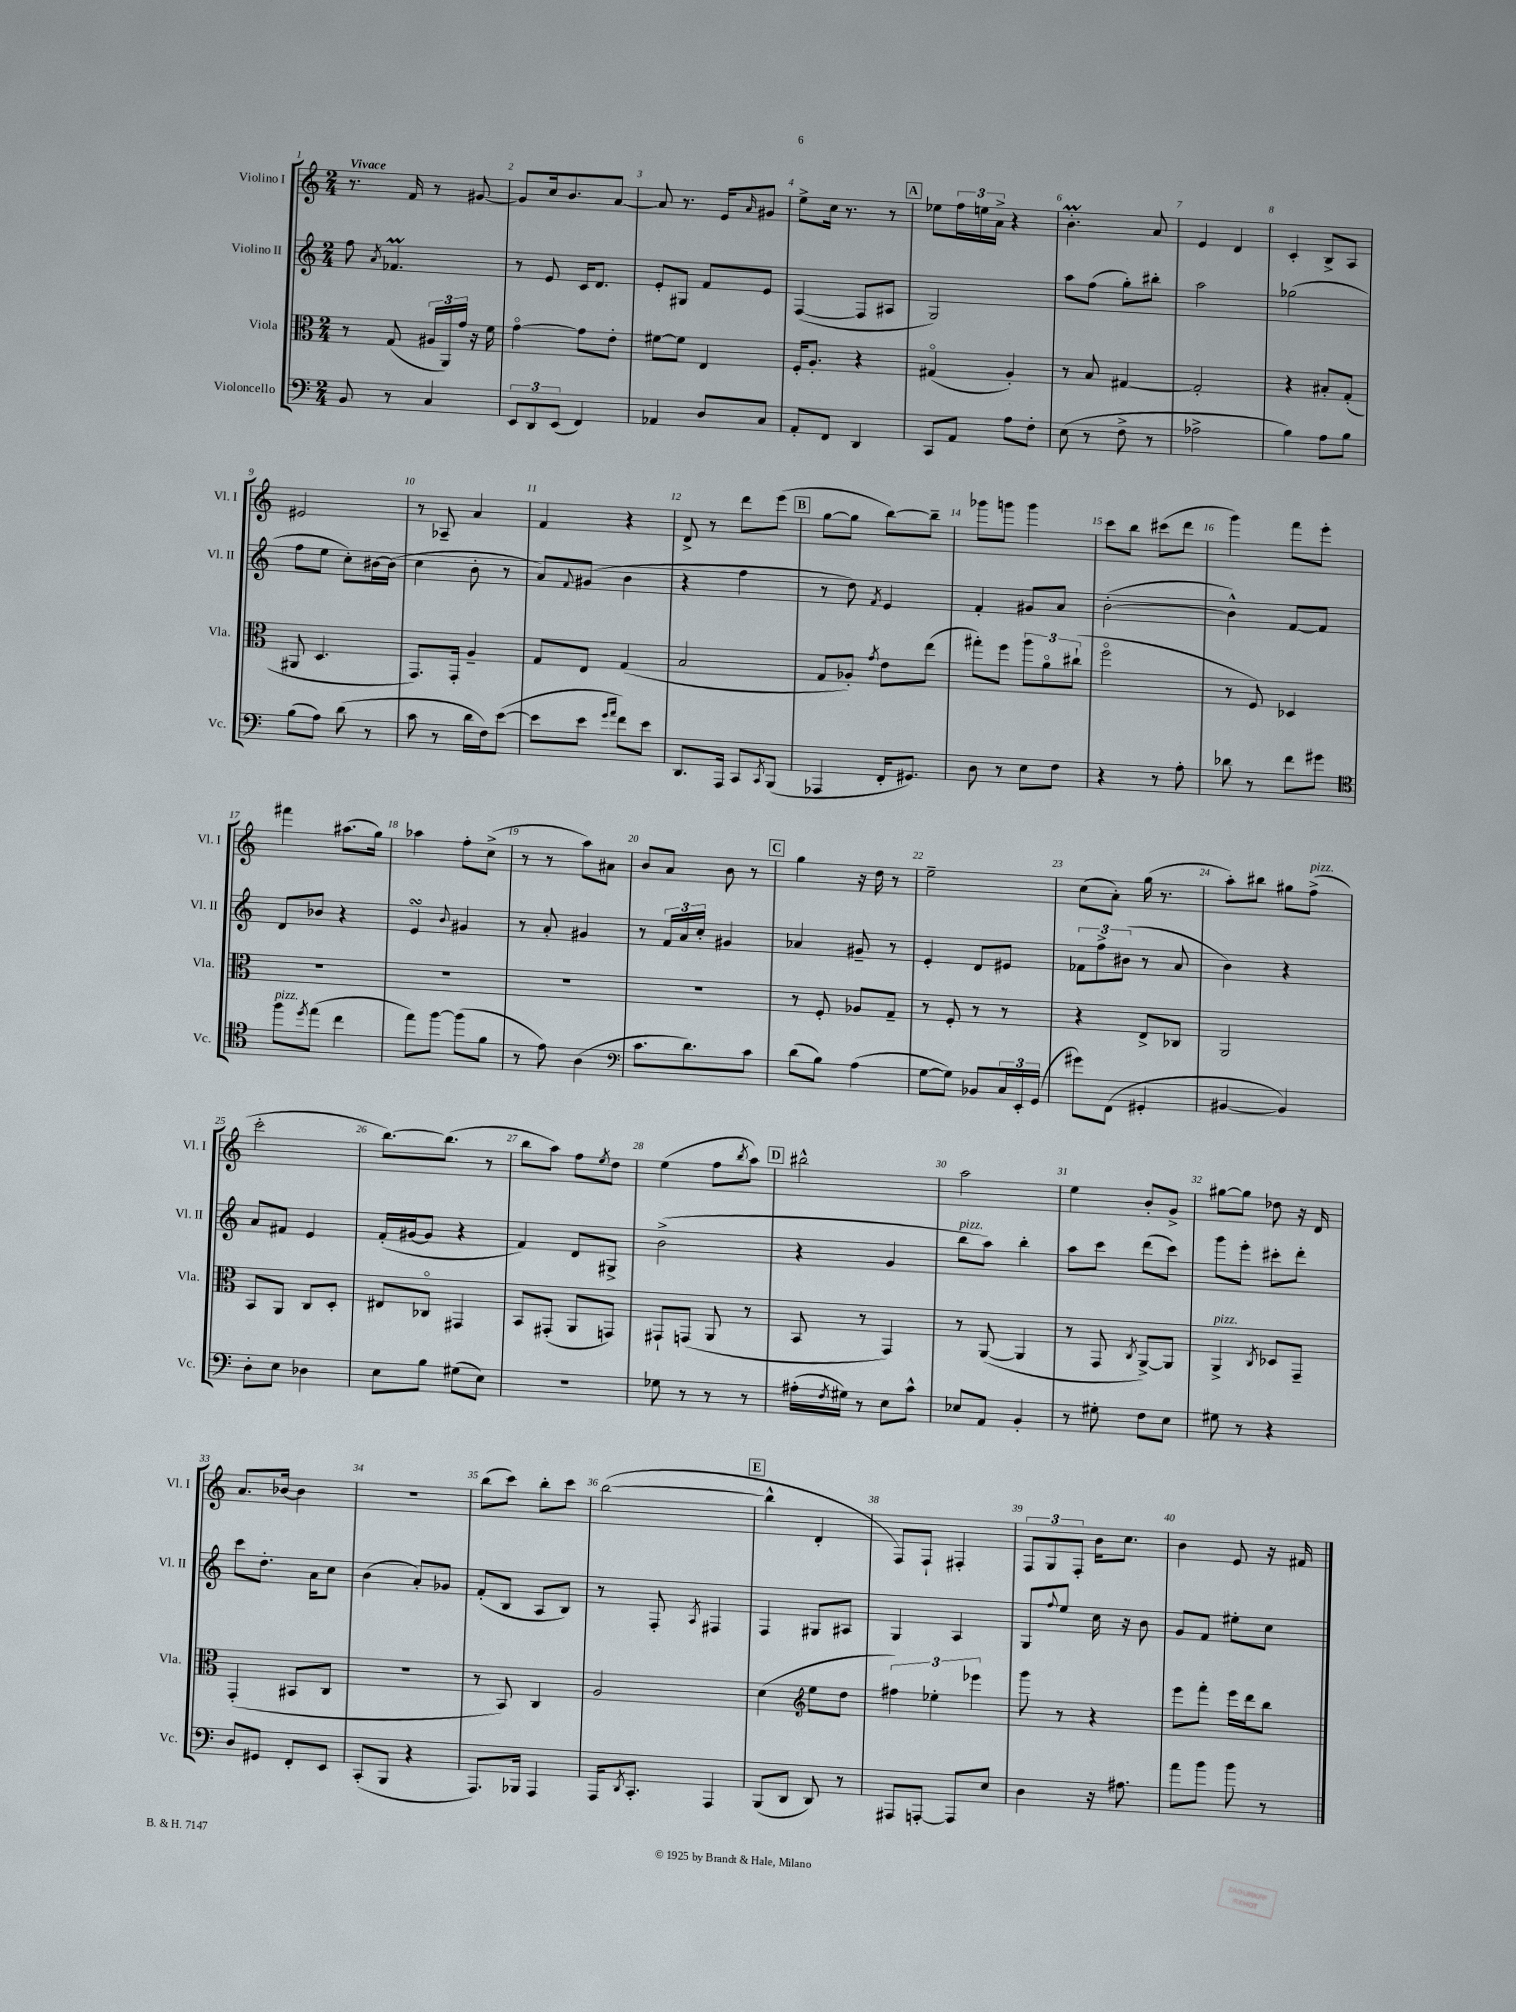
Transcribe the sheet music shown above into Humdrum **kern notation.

**kern	**kern	**kern	**kern
*part4	*part3	*part2	*part1
*staff4	*staff3	*staff2	*staff1
*I"Violoncello	*I"Viola	*I"Violino II	*I"Violino I
*I'Vc.	*I'Vla.	*I'Vl. II	*I'Vl. I
*clefF4	*clefC3	*clefG2	*clefG2
*k[]	*k[]	*k[]	*k[]
*M2/4	*M2/4	*M2/4	*M2/4
=1	=1	=1	=1
!	!	!	!LO:TX:a:B:t=Vivace
8BB/	8r	8ff\	8.r
.	.	8qa/	.
8r	(8G/	4.f-XM/	.
.	.	.	16f/
4C/	24A#X/LL	.	8r
.	24AA/)	.	.
.	24g/JJ	.	.
.	16r	.	[8g#X/
.	16f\	.	.
=2	=2	=2	=2
12EE/L	[4g\	8r	8g#/L]
12DD/	.	.	.
.	.	8e/	16cc/k
(12EE/J	.	.	.
.	.	.	8.b/
4FF/)	8g\L]	16c/KL	.
.	.	8.d/J	.
.	8e'\J	.	[8a/J
=3	=3	=3	=3
4AA-X/	[8f#X\L	8e'/L	8a/]
.	8f#\J]	8G#X/J	8.r
8D/L	4E/	8f/L	.
.	.	.	16e/KL
.	.	.	16qqa/
8C/J	.	8e/J	8g#X/J
=4	=4	=4	=4
8AA'/L	16F'/KL	([4F/	8ee^\L
.	8.A'/J	.	.
8FF/J	.	.	16cc\Jk
.	.	.	8.r
4DD/	4r	8F/L]	.
.	.	8A#X/J	8r
!!LO:REH:place=s1:t=A
=5	=5	=5	=5
8CC/L	(4G#X/	2G/)	8ee-X\L
8AA/J	.	.	24ff\L
.	.	.	24een\
.	.	.	24a^\JJ
8A\L	4A'/)	.	4r
8F'\J	.	.	.
=6	=6	=6	=6
(8E\	8r	8aa\L	4.bm'\
8r	8B/	(8ff\J	.
8F^\	[4G#X/	8gg'\L)	.
8r	.	8bb#X'\J	8a/
=7	=7	=7	=7
2A-X^\	2G#'/]	2aa\	4e/
.	.	.	4d/
=8	=8	=8	=8
4B\)	4r	(2gg-X\	4c'/
8A\L	8B#X'/L	.	8B^/L
8B\J	(8G'/J	.	8A/J
!!LO:LB:g=z
=9	=9	=9	=9
(8B\L	8AA#X/	8ff\L	2e#X/
8A\J)	4.D/	8ee\J	.
(8d\	.	8cc'\L)	.
8r	.	[16b#X\L	.
.	.	(16b#\JJ]	.
=10	=10	=10	=10
8c\	8.GG/L)	4cc\	8r
8r	.	.	8A-X~/
.	16GG'/Jk	.	.
16d\LL	4A~/	8b'\	4a/
16F\J)	.	.	.
([8e\J	.	8r	.
=11	=11	=11	=11
8e\L]	8G/L	8a/L)	4f/
.	.	8qqf/	.
8e\J	8E/J	(8g#X/J	.
16qqg/LL	.	.	.
16qqa/JJ	.	.	.
8f\L)	(4G/	4b\	4r
8e\J	.	.	.
=12	=12	=12	=12
8.DD/L	2B/	4r	8d^/
.	.	.	8r
16AAA/Jk	.	.	.
8CC/L	.	4ff\	8ddd\L
8qCC/	.	.	.
(8BBB/J	.	.	(8eee\J
!!LO:REH:place=s1:t=B
=13	=13	=13	=13
4AAA-X/	8G/L	8r	[8gg\L
.	8A-X'/J)	8dd\)	8gg\J]
.	8qg/	8qf/	.
16FF'/KL	8e\L	4e/	[8bb\L)
8.GG#X/J)	.	.	.
.	(8ee\J	.	8bb~\J]
=14	=14	=14	=14
8D\	8gg#X'\L)	4f'/	8ggg-X\L
8r	8ff\J	.	8gggn\J
8E\L	12aa\L	8g#X/L	4ggg\
.	12a\	.	.
8F\J	.	8a/J	.
.	(12cc#X`\J	.	.
=15	=15	=15	=15
4r	2ff\	([2b'\	8ccc\L
.	.	.	8bb\J
8r	.	.	(8ccc#X\L
8A'\	.	.	8ddd\J
=16	=16	=16	=16
8d-X\	8r	4b^^\])	4ggg\)
8r	8F/)	.	.
8f\L	4D-X/	[8f/L	8fff\L
8g#X\J	.	8f/J]	8eee'\J
!!LO:LB:g=z
=17	=17	=17	=17
*clefC4	*	*	*
!LO:TX:a:i:t=pizz.	!	!	!
8ff\L	2r	8d/L	4fff#X\
8qdd/	.	.	.
(8ee\J	.	8b-X/J	.
4cc\	.	4r	(8.aa#X\L
.	.	.	16gg\Jk)
=18	=18	=18	=18
8ee\L)	2r	4esSsS/	4aa-X\
[8ff\J	.	.	.
.	.	8qqb/	.
(8ff\L]	.	4g#X/	8ff'\L
8f\J	.	.	(8cc^\J
=19	=19	=19	=19
8r	2r	8r	8r
8e\)	.	8a'/	8r
(4A\	.	4g#X/	8aa\L)
.	.	.	8a#X\J
=20	=20	=20	=20
*clefF4	*	*	*
8.c\L	2r	8r	8b/L
.	.	24f/LL	8a/J
.	.	24a/	.
8.d\)	.	.	.
.	.	24cc'/JJ	.
.	.	4g#X/	8b\
8c\J	.	.	8r
!!LO:REH:place=s1:t=C
=21	=21	=21	=21
(8d\L	8r	4a-X/	4gg\
8B\J)	8F'/	.	.
(4A\	8A-X/L	8g#X~/	16r
.	.	.	16dd\
.	8G~/J	8r	8r
=22	=22	=22	=22
[8G\L	8r	4e'/	2ee~\
8G\J])	8F'/	.	.
8BB-X/L	8r	8d/L	.
24C/L	8r	8e#X/J	.
24EE'/	.	.	.
(24GG/JJ	.	.	.
=23	=23	=23	=23
8g#X\L)	4r	12f-X\L	(8cc\L
.	.	12ff^\	.
(8FF\J	.	.	8a'\J)
.	.	(12b#X\J	.
4GG#X'/	8E^/L	8r	(16gg\
.	.	.	8.r
.	8C-X/J	8a/	.
=24	=24	=24	=24
[4BB#X/	2AA/	4b\)	8aa'\L)
.	.	.	8bb#X\J
4BB#/])	.	4r	8gg#X\L
!	!	!	!LO:TX:a:i:t=pizz.
.	.	.	(8ff^\J
!!LO:LB:g=z
=25	=25	=25	=25
8D'\L	8BB/L	8a/L	2ccc'\
8E\J	8AA/J	8f#X/J	.
4D-X\	8C/L	4e/	.
.	8D'/J	.	.
=26	=26	=26	=26
8E\L	8E#X/L	(16f'/LL	[8.bb\L)
.	.	[16g#X/J	.
8B\J	8C-X/J	8g#/J]	.
.	.	.	(8.bb\J]
(8G#X\L	4GG#X/	4r	.
8E\J)	.	.	8r
=27	=27	=27	=27
2r	8BB/L	4f/)	8bb\L
.	(8GG#X'/J	.	8aa\J)
.	8AA/L	8d/L	8ff\L
.	.	.	8qee/
.	8GGn/J)	8G#X^/J	8dd\J
=28	=28	=28	=28
8G-X\	8GG#X`/L	(2b^\	(4ee\
8r	(8GGn/J	.	.
8r	8AA/	.	8ff\L
.	.	.	8qbb/
8r	8r	.	8aa\J)
!!LO:REH:place=s1:t=D
=29	=29	=29	=29
(16A#X'\LL	8BB/	4r	2bb#X^^\
8qF/	.	.	.
16G#X\JJ)	.	.	.
8r	8r	.	.
8E\L	4GG/)	4g/	.
8c^^\J	.	.	.
=30	=30	=30	=30
!	!	!LO:TX:a:i:t=pizz.	!
8E-X/L	8r	8bb\L	2aa\
8AA/J	([8AA/	8aa\J)	.
4BB'/	4AA/]	4bb'\	.
=31	=31	=31	=31
8r	8r	8aa\L	4ee\
8G#X'\	8GG/	8ccc\J	.
.	8qC/	.	.
8F\L	[8AA^/L)	(8ddd\L	8b'/L
8E\J	8AA/J]	8ccc\J)	8g^/J
=32	=32	=32	=32
!	!LO:TX:a:i:t=pizz.	!	!
8G#X\	4AA^/	8ggg\L	[8gg#X\L
8r	.	8eee'\J	8gg#\J]
.	8qC/	.	.
4r	8D-X/L	8ccc#X'\L	8dd-X\
.	8GG~/J	8ddd'\J	16r
.	.	.	16d/
!!LO:LB:g=z
=33	=33	=33	=33
8D/L	(4GG'/	8ccc\L	8.a/L
8GG#X/J	.	8.dd'\J	.
.	.	.	[16b-X/Jk
8FF'/L	8BB#X/L	.	4b-\]
.	.	16a\KL	.
8EE/J	8C/J	8cc\J	.
=34	=34	=34	=34
(8CC'/L	2r	(4b\	2r
8BBB/J	.	.	.
4r	.	8a'/L)	.
.	.	8g-X/J	.
=35	=35	=35	=35
8.AAA/L)	8r	(8f'/L	(8bb\L
.	8BB/)	8B/J	8ccc\J)
16BBB-X/Jk	.	.	.
4AAA/	4C/	8A/L	8bb'\L
.	.	8B/J)	8ccc\J
=36	=36	=36	=36
16AAA/KL	2A/	8r	([2bb\
8qDD/	.	.	.
8.CC'/J	.	.	.
.	.	8F'/	.
.	.	8qA/	.
4AAA/	.	4F#X/	.
!!LO:REH:place=s1:t=E
=37	=37	=37	=37
(8BBB/L	(4d\	4F/	4bb^^\]
8DD/J	.	.	.
*	*clefG2	*	*
8DD/)	8ee\L	8G#X/L	4d'/
8r	8dd\J	8A#X/J	.
=38	=38	=38	=38
8AAA#X/L	6ff#X\)	4G/	8F/L)
[8AAAn'/J	.	.	8F`/J
.	6ee-X'\	.	.
8AAA/L]	.	4A/	4F#X'/
.	6eee-X\	.	.
8E/J	.	.	.
=39	=39	=39	=39
4D\	8ggg\	8G/L	12F/L
.	.	.	12G/
.	.	8qqff/	.
.	8r	8ee/J	.
.	.	.	12F'/J
16r	4r	16cc\	16b\KL
8.A#X\	.	16r	8.cc\J
.	.	8b\	.
=40	=40	=40	=40
8a\L	8eee\L	8g/L	4b\
8b\J	8fff'\J	8f/J	.
8b\	16eee\LL	8ee#X'\L	8e/
.	16ddd\J	.	.
8r	8bb\J	8cc\J	16r
.	.	.	16f#X/
==	==	==	==
*-	*-	*-	*-
